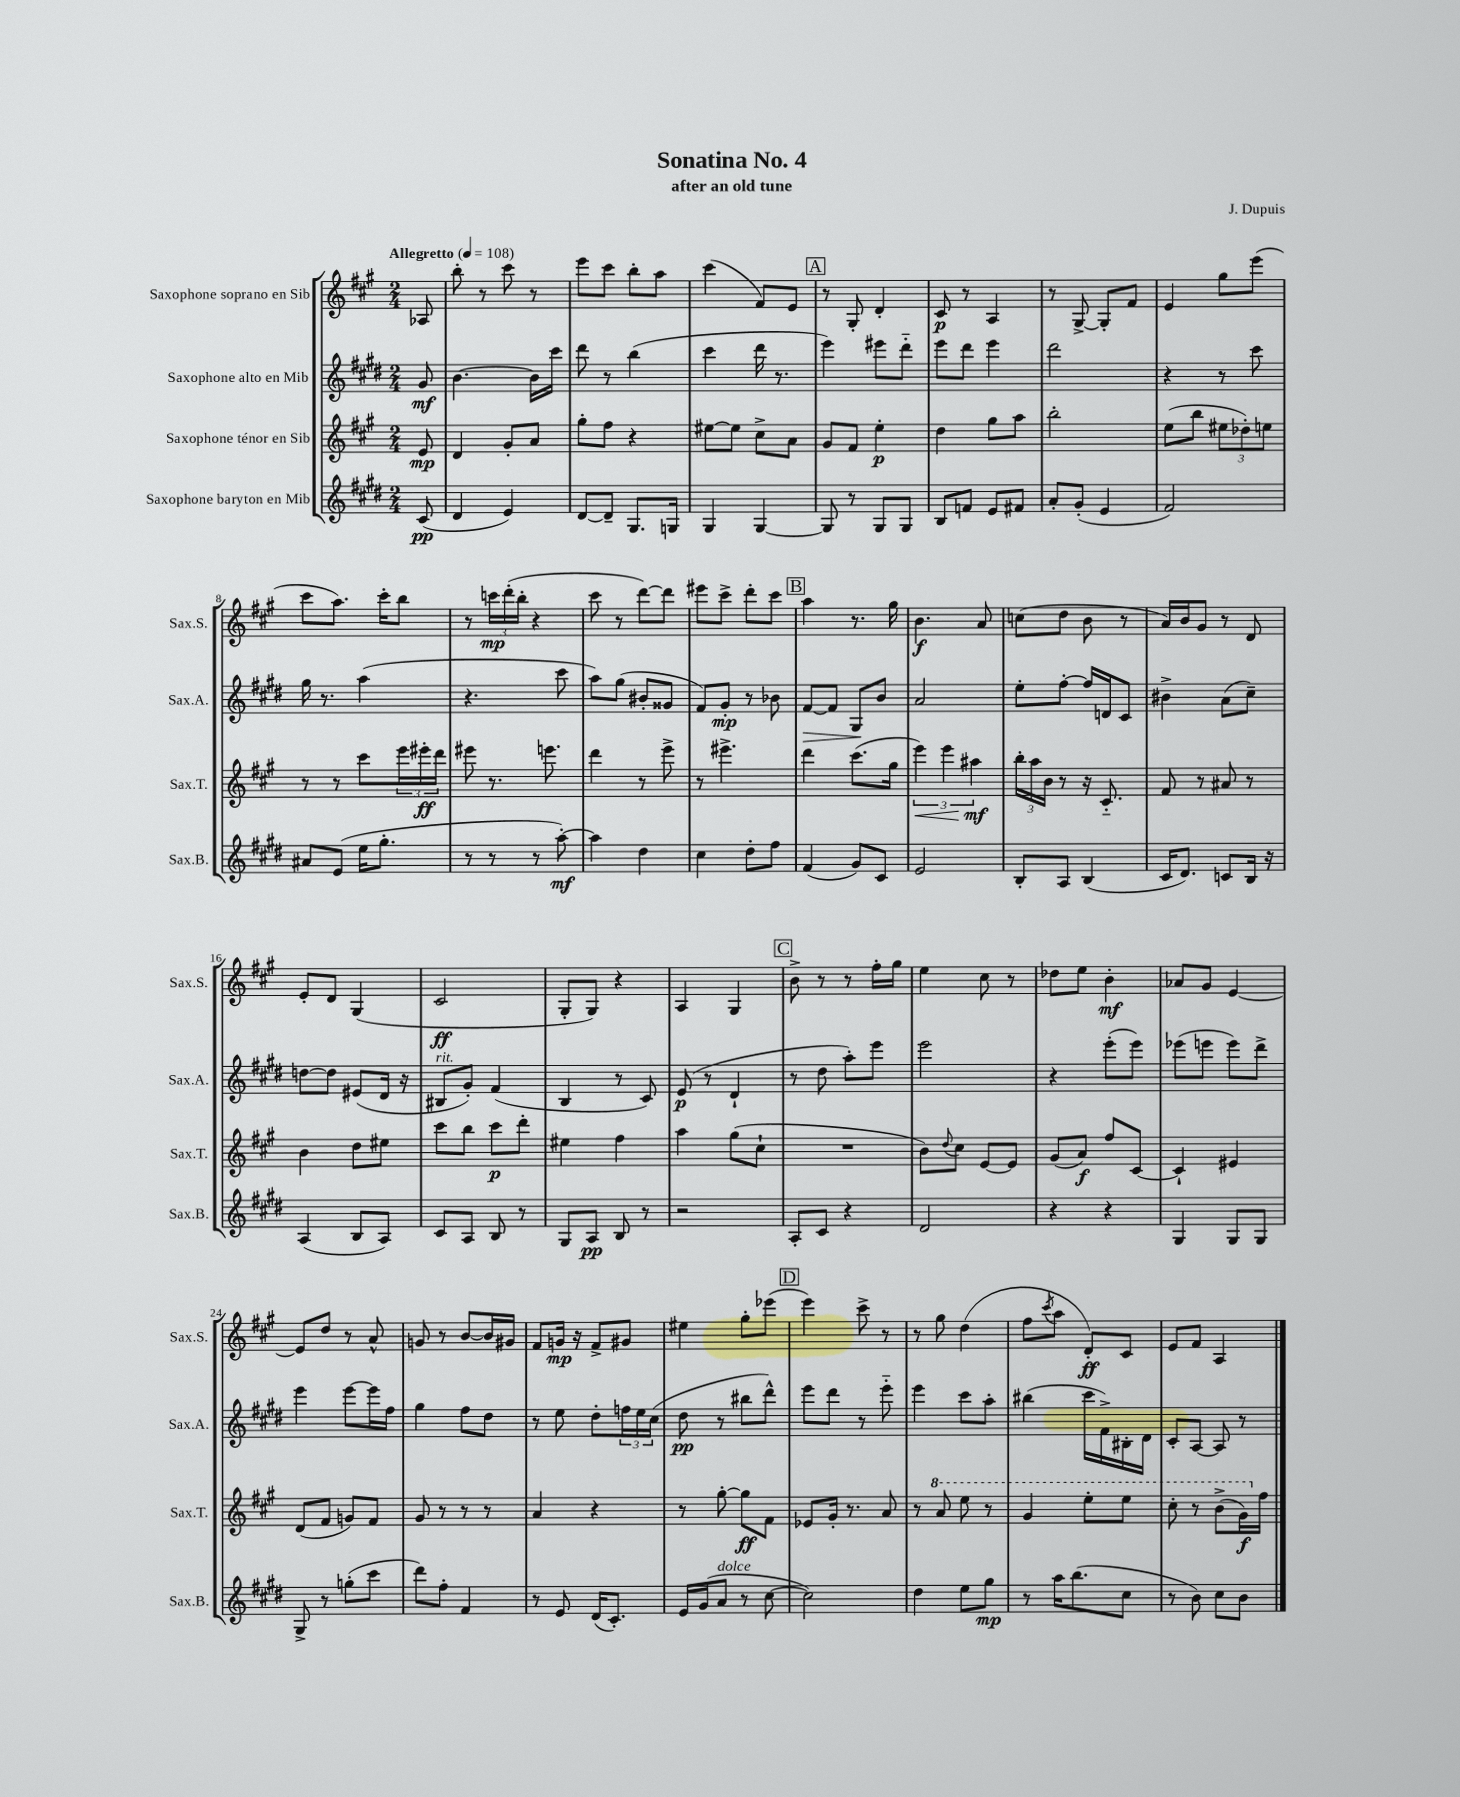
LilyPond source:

\header { title = "Sonatina No. 4" composer = "J. Dupuis" subtitle = "after an old tune" }
<<
\new StaffGroup <<
\new Staff = "s0" \with { instrumentName = "Saxophone soprano en Sib" shortInstrumentName = "Sax.S." } {
    \clef treble \key a \major \numericTimeSignature \time 2/4 \partial 8 \tempo "Allegretto" 4 = 108
    aes8 |
    b''8-. r8 cis'''8 r8 |
    e'''8 cis'''8 b''8-. a''8 |
    cis'''4( fis'8) e'8 |
    \mark \markup { \box "A" } r8 gis8-. d'4-. |
    cis'8\p r8 a4 |
    r8 gis8~-> gis8-. fis'8 |
    e'4 gis''8 e'''8( |
    cis'''8 a''8.) cis'''16-. b''8 |
    r8 \tuplet 3/2 { c'''16\mp d'''16-.( b''16-. } r4 |
    cis'''8 r8 d'''8~) d'''8 |
    eis'''8 cis'''8-> d'''8-. cis'''8 |
    \mark \markup { \box "B" } a''4 r8. gis''16 |
    b'4.\f a'8 |
    c''8( d''8 b'8 r8 |
    a'16) b'16 gis'8 r8 d'8 |
    e'8-. d'8 gis4( |
    cis'2\ff |
    gis8-. gis8) r4 |
    a4 gis4 |
    \mark \markup { \box "C" } b'8-> r8 r8 fis''16-. gis''16 |
    e''4 cis''8 r8 |
    des''8 e''8 b'4-.\mf |
    aes'8 gis'8 e'4~ |
    e'8 d''8 r8 a'8-^ |
    g'8 r8 b'8~ b'16 gis'16 |
    fis'8 g'16\mp r16 fis'8-> gis'8 |
    eis''4 gis''8-. ees'''8( |
    \mark \markup { \box "D" } e'''4) cis'''8-> r8 |
    r8 gis''8 d''4( |
    fis''8 \acciaccatura { cis'''8 } a''8 d'8-.\ff) cis'8 |
    e'8 fis'8 a4 \bar "|." |
}
\new Staff = "s1" \with { instrumentName = "Saxophone alto en Mib" shortInstrumentName = "Sax.A." } {
    \clef treble \key e \major \numericTimeSignature \time 2/4 \partial 8
    gis'8\mf |
    b'4.~ b'16 cis'''16 |
    dis'''8 r8 b''4( |
    cis'''4 dis'''16 r8. |
    \mark \markup { \box "A" } e'''4) eis'''8 dis'''8-_ |
    e'''8 dis'''8 e'''4 |
    dis'''2 |
    r4 r8 cis'''8 |
    gis''16 r8. a''4( |
    r4. cis'''8 |
    a''8) gis''8( bis'8-. gisis'8 |
    fis'8) gis'8-.\mp r8 bes'8 |
    \mark \markup { \box "B" } fis'8~\> fis'8 gis8\! b'8 |
    a'2 |
    e''8-. fis''8~-. fis''16 d'16 cis'8 |
    bis'4-> a'8( cis''8--) |
    d''8~ d''8 eis'8( dis'16 r16 |
    bis8^\markup { \italic "rit." } gis'8-.) fis'4( |
    b4 r8 cis'8) |
    e'8\p( r8 dis'4-! |
    \mark \markup { \box "C" } r8 dis''8 a''8-.) e'''8 |
    e'''2 |
    r4 e'''8-.( e'''8) |
    ees'''8( e'''8 e'''8) dis'''8-> |
    e'''4 e'''8~ e'''16 fis''16 |
    gis''4 fis''8 dis''8 |
    r8 e''8 dis''8-. \tuplet 3/2 { f''16 e''16 cis''16( } |
    dis''8\pp r8 bis''8 dis'''8-^) |
    \mark \markup { \box "D" } e'''8 dis'''8 r8 e'''8-_ |
    e'''4 cis'''8 a''8-. |
    bis''4( cis'''16 fis'16->) bis16-. dis'16 |
    cis'8-. a8~ a8 r8 \bar "|." |
}
\new Staff = "s2" \with { instrumentName = "Saxophone ténor en Sib" shortInstrumentName = "Sax.T." } {
    \clef treble \key a \major \numericTimeSignature \time 2/4 \partial 8
    e'8\mp |
    d'4 gis'8-. a'8 |
    gis''8-. fis''8 r4 |
    eis''8~ eis''8 cis''8-> a'8 |
    \mark \markup { \box "A" } gis'8 fis'8 e''4-.\p |
    d''4 gis''8 a''8 |
    b''2-. |
    e''8( b''8 \tuplet 3/2 { eis''8 des''8-.) e''8 } |
    r8 r8 cis'''8 \tuplet 3/2 { e'''16 eis'''16-.\ff d'''16 } |
    eis'''8 r8. e'''8. |
    d'''4 r8 e'''8-> |
    r8 eis'''4.-> |
    \mark \markup { \box "B" } d'''4 cis'''8.( gis''16 |
    \tuplet 3/2 { e'''4\<) e'''4 ais''4\mf\! } |
    \tuplet 3/2 { b''16-. a''16 b'16 } r8 r16 cis'8.-_ |
    fis'8 r8 ais'8 r8 |
    b'4 d''8 eis''8 |
    cis'''8 b''8 cis'''8\p d'''8-. |
    eis''4 fis''4 |
    a''4 gis''8( cis''8-! |
    \mark \markup { \box "C" } R2 |
    b'8) \appoggiatura { d''8 } cis''8 e'8~ e'8 |
    gis'8( a'8\f) fis''8 cis'8~ |
    cis'4-! eis'4 |
    d'8( fis'8 g'8) fis'8 |
    gis'8 r8 r8 r8 |
    a'4 r4 |
    r8 gis''8~-. gis''8\ff fis'8 |
    \mark \markup { \box "D" } ees'8 gis'16-. r8. a'8 |
    r8 \ottava #1 a''8 e'''8 r8 |
    gis''4 e'''8-. e'''8 |
    cis'''8-. r8 b''8->( gis''16\f) \ottava #0 fis''16 \bar "|." |
}
\new Staff = "s3" \with { instrumentName = "Saxophone baryton en Mib" shortInstrumentName = "Sax.B." } {
    \clef treble \key e \major \numericTimeSignature \time 2/4 \partial 8
    cis'8\pp( |
    dis'4 e'4) |
    dis'8~ dis'8-- gis8. g16 |
    gis4 gis4~ |
    \mark \markup { \box "A" } gis8 r8 gis8 gis8 |
    b8 f'8 e'8 fis'8 |
    a'8-. gis'8-.( e'4 |
    fis'2) |
    ais'8 e'8( e''16 gis''8.-. |
    r8 r8 r8 a''8~-.\mf) |
    a''4 dis''4 |
    cis''4 dis''8-. fis''8 |
    \mark \markup { \box "B" } fis'4( gis'8) cis'8 |
    e'2 |
    b8-. a8 b4( |
    cis'16 dis'8.) c'8 b16 r16 |
    a4( b8 a8) |
    cis'8 a8 b8 r8 |
    gis8 a8\pp b8 r8 |
    r2 |
    \mark \markup { \box "C" } a8-. cis'8 r4 |
    dis'2 |
    r4 r4 |
    gis4 gis8 gis8 |
    gis8-> r8 g''8-.( cis'''8 |
    dis'''8) fis''8-. fis'4 |
    r8 e'8 dis'16( cis'8.-.) |
    e'16 gis'16( a'8^\markup { \italic "dolce" } r8 cis''8~ |
    \mark \markup { \box "D" } cis''2) |
    dis''4 e''8 gis''8\mp |
    r8 a''16 b''8.( cis''8 |
    r8 b'8) cis''8 b'8 \bar "|." |
}
>>
>>
